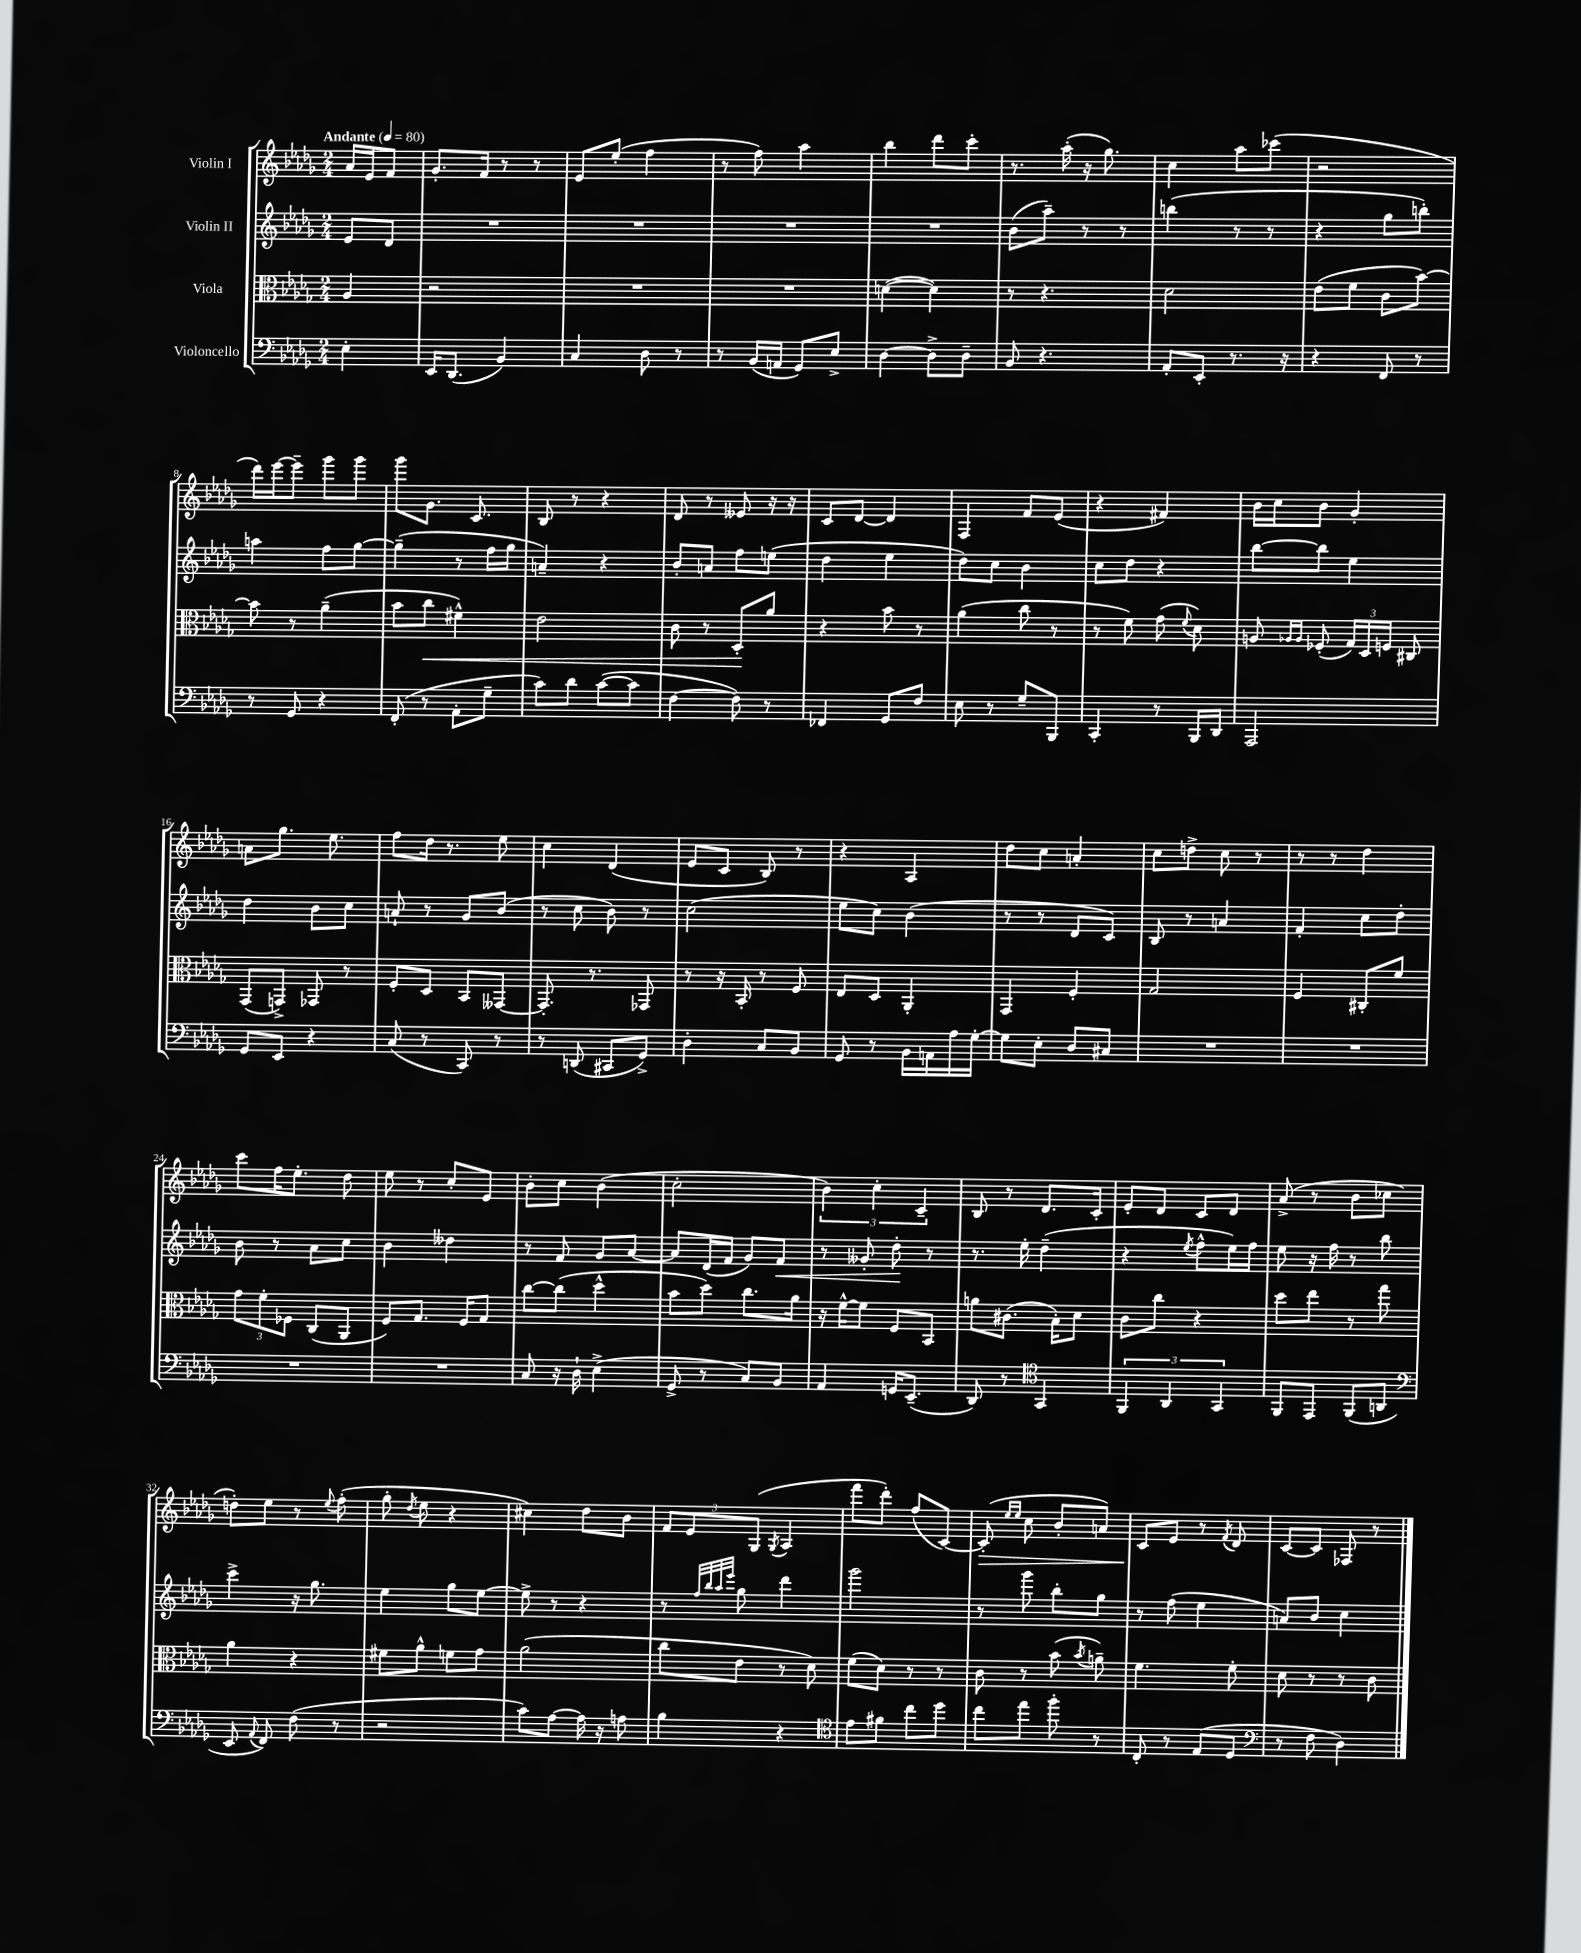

**kern	**kern	**dynam	**kern	**dynam	**kern	**dynam
*part4	*part3	*part3	*part2	*part2	*part1	*part1
*staff4	*staff3	*staff3	*staff2	*staff2	*staff1	*staff1
*I"Violoncello	*I"Viola	*	*I"Violin II	*	*I"Violin I	*
*clefF4	*clefC3	*	*clefG2	*	*clefG2	*
*k[b-e-a-d-g-]	*k[b-e-a-d-g-]	*	*k[b-e-a-d-g-]	*	*k[b-e-a-d-g-]	*
*M2/4	*M2/4	*	*M2/4	*	*M2/4	*
*MM80	*MM80	*	*MM80	*	*MM80	*
=	=	=	=	=	=	=
!	!	!	!	!	!LO:TX:a:B:t=Andante	!
4E-'\	4A-/	.	8e-/L	.	16a-/LL	.
.	.	.	.	.	16e-/J	.
.	.	.	8d-/J	.	8f/J	.
=1	=1	=1	=1	=1	=1	=1
16EE-/KL	2r	.	2r	.	8.g-'/L	.
(8.DD-/J	.	.	.	.	.	.
.	.	.	.	.	16f/Jk	.
4BB-/)	.	.	.	.	8r	.
.	.	.	.	.	8r	.
=2	=2	=2	=2	=2	=2	=2
4C/	2r	.	2r	.	8e-/L	.
.	.	.	.	.	(8ee-'/J	.
8D-\	.	.	.	.	4ff\	.
8r	.	.	.	.	.	.
=3	=3	=3	=3	=3	=3	=3
8r	2r	.	2r	.	8r	.
(16BB-/LL	.	.	.	.	8ff\)	.
16AAn/JJ	.	.	.	.	.	.
8GG-/L)	.	.	.	.	4aa-\	.
8E-^/J	.	.	.	.	.	.
=4	=4	=4	=4	=4	=4	=4
[4D-\	([4dn\	.	2r	.	4bb-\	.
8D-^\L]	4d\])	.	.	.	8ddd-\L	.
8D-~\J	.	.	.	.	8ccc'\J	.
=5	=5	=5	=5	=5	=5	=5
8BB-/	8r	.	(8b-\L	.	8.r	.
4.r	4.r	.	8aa-~\J)	.	.	.
.	.	.	.	.	(16aa-'\	.
.	.	.	8r	.	16r	.
.	.	.	.	.	8.gg-\)	.
.	.	.	8r	.	.	.
=6	=6	=6	=6	=6	=6	=6
8AA-'/L	2d-\	.	(4bbn\	.	4cc\	.
8EE-'/J	.	.	.	.	.	.
8.r	.	.	8r	.	8aa-\L	.
.	.	.	8r	.	(8ccc-X\J	.
16r	.	.	.	.	.	.
=7	=7	=7	=7	=7	=7	=7
4r	(8e-\L	.	4r	.	2r	.
.	8f\J	.	.	.	.	.
8FF/	8c\L	.	8gg-\L	.	.	.
8r	[8b-\J)	.	8bbn'\J)	.	.	.
!!LO:LB:g=z
=8	=8	=8	=8	=8	=8	=8
8r	8b-\]	.	4aan\	.	16ddd-\LL)	.
.	.	.	.	.	[16eee-\J	.
8GG-/	8r	.	.	.	8eee-~\J]	.
4r	(4a-~\	.	8ff\L	.	8ggg-\L	.
.	.	.	[8gg-\J	.	8ggg-\J	.
=9	=9	=9	=9	=9	=9	=9
(8FF'/	8b-\L	.	(4gg-~\]	.	8ggg-\L	.
!	!	!LO:HP:b	!	!	!	!
8r	8cc\J	<	.	.	8.g-\J	.
8AA-'\L	4f#X^^\)	.	8r	.	.	.
.	.	.	.	.	8.c/	.
8G-~\J	.	.	16ff\LL	.	.	.
.	.	.	16gg-\JJ	.	.	.
=10	=10	=10	=10	=10	=10	=10
8c\L)	2e-\	.	4an~/)	.	8B-/	.
8d-\J	.	.	.	.	8r	.
([8c\L	.	.	4r	.	4r	.
8c\J]	.	.	.	.	.	.
=11	=11	=11	=11	=11	=11	=11
[4F\	8c\	.	8b-'/L	.	8d-/	.
.	8r	.	8an/J	.	8r	.
8F\])	8D-'/L	.	8ff\L	.	8e--X/	.
8r	8a-/J	[	(8een\J	.	16r	.
.	.	.	.	.	16r	.
=12	=12	=12	=12	=12	=12	=12
4FF-X/	4r	.	4dd-\	.	8c/L	.
.	.	.	.	.	[8d-/J	.
8GG-/L	8b-\	.	4ee-\	.	4d-/]	.
8F/J	8r	.	.	.	.	.
=13	=13	=13	=13	=13	=13	=13
8E-\	(4a-\	.	8dd-\L)	.	4F/	.
8r	.	.	8cc\J	.	.	.
8G-~/L	8cc\	.	4b-\	.	8f/L	.
8BBB-/J	8r	.	.	.	(8e-/J	.
=14	=14	=14	=14	=14	=14	=14
4CC'/	8r	.	8cc\L	.	4r	.
.	8f\)	.	8dd-\J	.	.	.
8r	(8g-\	.	4r	.	4f#X/)	.
.	8qqf/	.	.	.	.	.
16BBB-/LL	8d-\)	.	.	.	.	.
16DD-/JJ	.	.	.	.	.	.
=15	=15	=15	=15	=15	=15	=15
2AAA-/	8An/	.	[8bb-\L	.	16b-\LL	.
.	.	.	.	.	16cc\J	.
.	16qqA-X/LL	.	.	.	.	.
.	16qqA-/JJ	.	.	.	.	.
.	(8F-X'/	.	8bb-\J]	.	8b-\J	.
.	24G-/LL)	.	4ee-\	.	4g-'/	.
.	24D-/	.	.	.	.	.
.	24Fn/JJ	.	.	.	.	.
.	8C#X/	.	.	.	.	.
!!LO:LB:g=z
=16	=16	=16	=16	=16	=16	=16
8GG-/L	(8GG-/L	.	4dd-\	.	8an\L	.
8EE-/J	8GGn^/J)	.	.	.	8.gg-\J	.
4r	8GG-X/	.	8b-\L	.	.	.
.	.	.	.	.	8.ee-\	.
.	8r	.	8cc\J	.	.	.
=17	=17	=17	=17	=17	=17	=17
(8C/	8F'/L	.	8an`/	.	8ff\L	.
8r	8D-/J	.	8r	.	16dd-\Jk	.
.	.	.	.	.	8.r	.
8CC/)	8BB-/L	.	8g-/L	.	.	.
8r	[8GG--X/J	.	(8b-/J	.	8ee-\	.
=18	=18	=18	=18	=18	=18	=18
8r	8.GG--'/]	.	8r	.	4cc\	.
(8DDn/	.	.	8cc\	.	.	.
.	8.r	.	.	.	.	.
8CC#X/L	.	.	8b-\)	.	(4d-/	.
8GG-^/J)	8GG-X/	.	8r	.	.	.
=19	=19	=19	=19	=19	=19	=19
4D-'\	8r	.	(2cc\	.	8e-/L	.
.	16r	.	.	.	8c/J	.
.	16BB-'/	.	.	.	.	.
8C/L	8r	.	.	.	8B-/)	.
8BB-/J	8F/	.	.	.	8r	.
=20	=20	=20	=20	=20	=20	=20
8GG-/	8E-/L	.	8ee-\L	.	4r	.
8r	8D-/J	.	8cc\J)	.	.	.
16BB-\LL	4AA-'/	.	(4b-\	.	4A-/	.
16AAn\	.	.	.	.	.	.
16A-\	.	.	.	.	.	.
[16G-'\JJ	.	.	.	.	.	.
=21	=21	=21	=21	=21	=21	=21
8G-\L]	4GG-/	.	8r	.	8dd-\L	.
8E-'\J	.	.	8r	.	8cc\J	.
8D-/L	4F'/	.	8d-/L	.	4an'/	.
8C#X/J	.	.	8c/J)	.	.	.
=22	=22	=22	=22	=22	=22	=22
2r	2G-/	.	8B-/	.	8cc\L	.
.	.	.	8r	.	8ddn^\J	.
.	.	.	4an/	.	8cc\	.
.	.	.	.	.	8r	.
=23	=23	=23	=23	=23	=23	=23
2r	4F/	.	4f'/	.	8r	.
.	.	.	.	.	8r	.
.	8C#X'/L	.	8cc\L	.	4dd-\	.
.	8f/J	.	8dd-'\J	.	.	.
!!LO:LB:g=z
=24	=24	=24	=24	=24	=24	=24
2r	12g-\L	.	8b-\	.	8ccc\L	.
.	12f'\	.	.	.	.	.
.	.	.	8r	.	16ff\K	.
.	12F-X\J	.	.	.	.	.
.	.	.	.	.	8.ee-'\J	.
.	(8C/L	.	8a-\L	.	.	.
.	8AA-/J	.	8cc\J	.	8dd-\	.
=25	=25	=25	=25	=25	=25	=25
2r	8F/L)	.	4b-\	.	8ee-\	.
.	8.G-/J	.	.	.	8r	.
.	.	.	4dd--X\	.	8cc'/L	.
.	16F/KL	.	.	.	.	.
.	8G-/J	.	.	.	8e-/J	.
=26	=26	=26	=26	=26	=26	=26
8C/	[8cc\L	.	8r	.	8b-'\L	.
16r	(8cc\J]	.	8f/	.	8cc\J	.
16D-`\	.	.	.	.	.	.
(4E-^\	4dd-^^\	.	8g-/L	.	(4b-\	.
.	.	.	[8a-/J	.	.	.
=27	=27	=27	=27	=27	=27	=27
8GG-^/	8b-\L	.	8a-/L]	.	2cc'\	.
8r	8dd-\J)	.	(16d-/L	.	.	.
.	.	.	16f/JJ	.	.	.
8C/L)	8.cc\L	.	8g-/L)	.	.	.
!	!	!	!	!LO:HP:b	!	!
8BB-/J	.	.	8f/J	<	.	.
.	16a-\Jk	.	.	.	.	.
=28	=28	=28	=28	=28	=28	=28
4AA-/	16r	.	8r	.	6b-\)	.
.	[16f^^\KL	.	.	.	.	.
.	8f\J]	.	8g--X'/	.	.	.
.	.	.	.	.	6cc'\	.
16GGn/KL	8F/L	.	8dd-'\	.	.	.
(8.EE-~/J	.	.	.	.	.	.
.	.	.	.	.	6c~/	.
.	8BB-/J	.	8r	[	.	.
=29	=29	=29	=29	=29	=29	=29
8DD-/)	8an\L	.	8.r	.	8B-/	.
8r	(8.c#X\J	.	.	.	8r	.
.	.	.	16ee-'\	.	.	.
*clefC4	*	*	*	*	*	*
4GG-/	.	.	(4dd-~\	.	8.d-/L	.
.	16B-'\KL)	.	.	.	.	.
.	8d-\J	.	.	.	.	.
.	.	.	.	.	16c'/Jk	.
=30	=30	=30	=30	=30	=30	=30
6FF/	8c\L	.	4r	.	8e-'/L	.
.	8cc\J	.	.	.	8d-/J	.
6AA-/	.	.	.	.	.	.
.	.	.	8qee-/	.	.	.
.	4r	.	8ff^^\L	.	8c/L	.
6GG-/	.	.	.	.	.	.
.	.	.	16ee-\L)	.	8d-/J	.
.	.	.	16ff\JJ	.	.	.
=31	=31	=31	=31	=31	=31	=31
8FF/L	8dd-\L	.	8ee-\	.	(8a-^/	.
8EE-/J	8ee-\J	.	16r	.	8r	.
.	.	.	16ff\	.	.	.
(8FF/L	8r	.	8r	.	8b-\L	.
8AAn/J	8gg-\	.	8bb-\	.	8cc-X\J	.
!!LO:LB:g=z
=32	=32	=32	=32	=32	=32	=32
*clefF4	*	*	*	*	*	*
8EE-/	4a-\	.	4ccc^\	.	8ddn'\L)	.
8qqAA-/	.	.	.	.	.	.
8FF/)	.	.	.	.	8ee-\J	.
(8F\	4r	.	16r	.	8r	.
.	.	.	8.gg-\	.	.	.
.	.	.	.	.	8qqee-/	.
8r	.	.	.	.	(8ff'\	.
=33	=33	=33	=33	=33	=33	=33
2r	8f#X\L	.	4ee-\	.	8gg-'\	.
.	.	.	.	.	8qdd-/	.
.	8a-^^\J	.	.	.	8ee-\	.
.	8fn\L	.	8gg-\L	.	4r	.
.	8g-\J	.	[8ee-\J	.	.	.
=34	=34	=34	=34	=34	=34	=34
8c\L)	(2a-\	.	8ee-^\]	.	4cc#X\)	.
[8A-\J	.	.	8r	.	.	.
16A-\]	.	.	4r	.	8dd-\L	.
16r	.	.	.	.	.	.
8An\	.	.	.	.	8b-\J	.
=35	=35	=35	=35	=35	=35	=35
4B-\	8cc\L	.	8r	.	12f/L	.
.	.	.	.	.	12e-/	.
.	.	.	32qqff/LLL	.	.	.
.	.	.	32qqbb-/	.	.	.
.	.	.	32qqaa-/	.	.	.
.	.	.	32qqeee-/JJJ	.	.	.
.	8e-\J	.	8gg-\	.	.	.
.	.	.	.	.	(12G-/J	.
.	.	.	.	.	8qG-/	.
4r	8r	.	4ddd-\	.	4A-/	.
.	8d-\)	.	.	.	.	.
=36	=36	=36	=36	=36	=36	=36
*clefC4	*	*	*	*	*	*
8e-\L	(8f\L	.	2ggg-\	.	8fff\L	.
8f#X\J	8d-\J)	.	.	.	8ddd-'\J)	.
8cc\L	8r	.	.	.	(8ff/L	.
8dd-\J	8r	.	.	.	[8c/J)	.
=37	=37	=37	=37	=37	=37	=37
!	!	!	!	!	!	!LO:HP:b
8cc\L	8c\	.	8r	.	(8c'/]	>
.	.	.	.	.	16qqee-/LL	.
.	.	.	.	.	16qqee-/JJ	.
8ee-\J	8r	.	8ggg-\	.	8cc\	.
8ff'\	(8b-\	.	8bb-'\L	.	8b-'/L	.
.	8qb-/	.	.	.	.	.
8r	8an~\)	.	8gg-\J	.	8an/J)	.
=38	=38	=38	=38	=38	=38	=38
8C'/	4.f\	.	8r	.	8c/L	.
8r	.	.	(8ff\	.	8e-/J	]
(8E-/L	.	.	4ee-\	.	8r	.
.	.	.	.	.	8qf/	.
8D-/J	8f'\	.	.	.	8d-/	.
=39	=39	=39	=39	=39	=39	=39
*clefF4	*	*	*	*	*	*
8r	8d-\	.	8an/L)	.	[8c/L	.
8F\	8r	.	8b-/J	.	8c/J]	.
4D-\)	8r	.	4cc\	.	8F-X/	.
.	8c\	.	.	.	8r	.
==	==	==	==	==	==	==
*-	*-	*-	*-	*-	*-	*-
